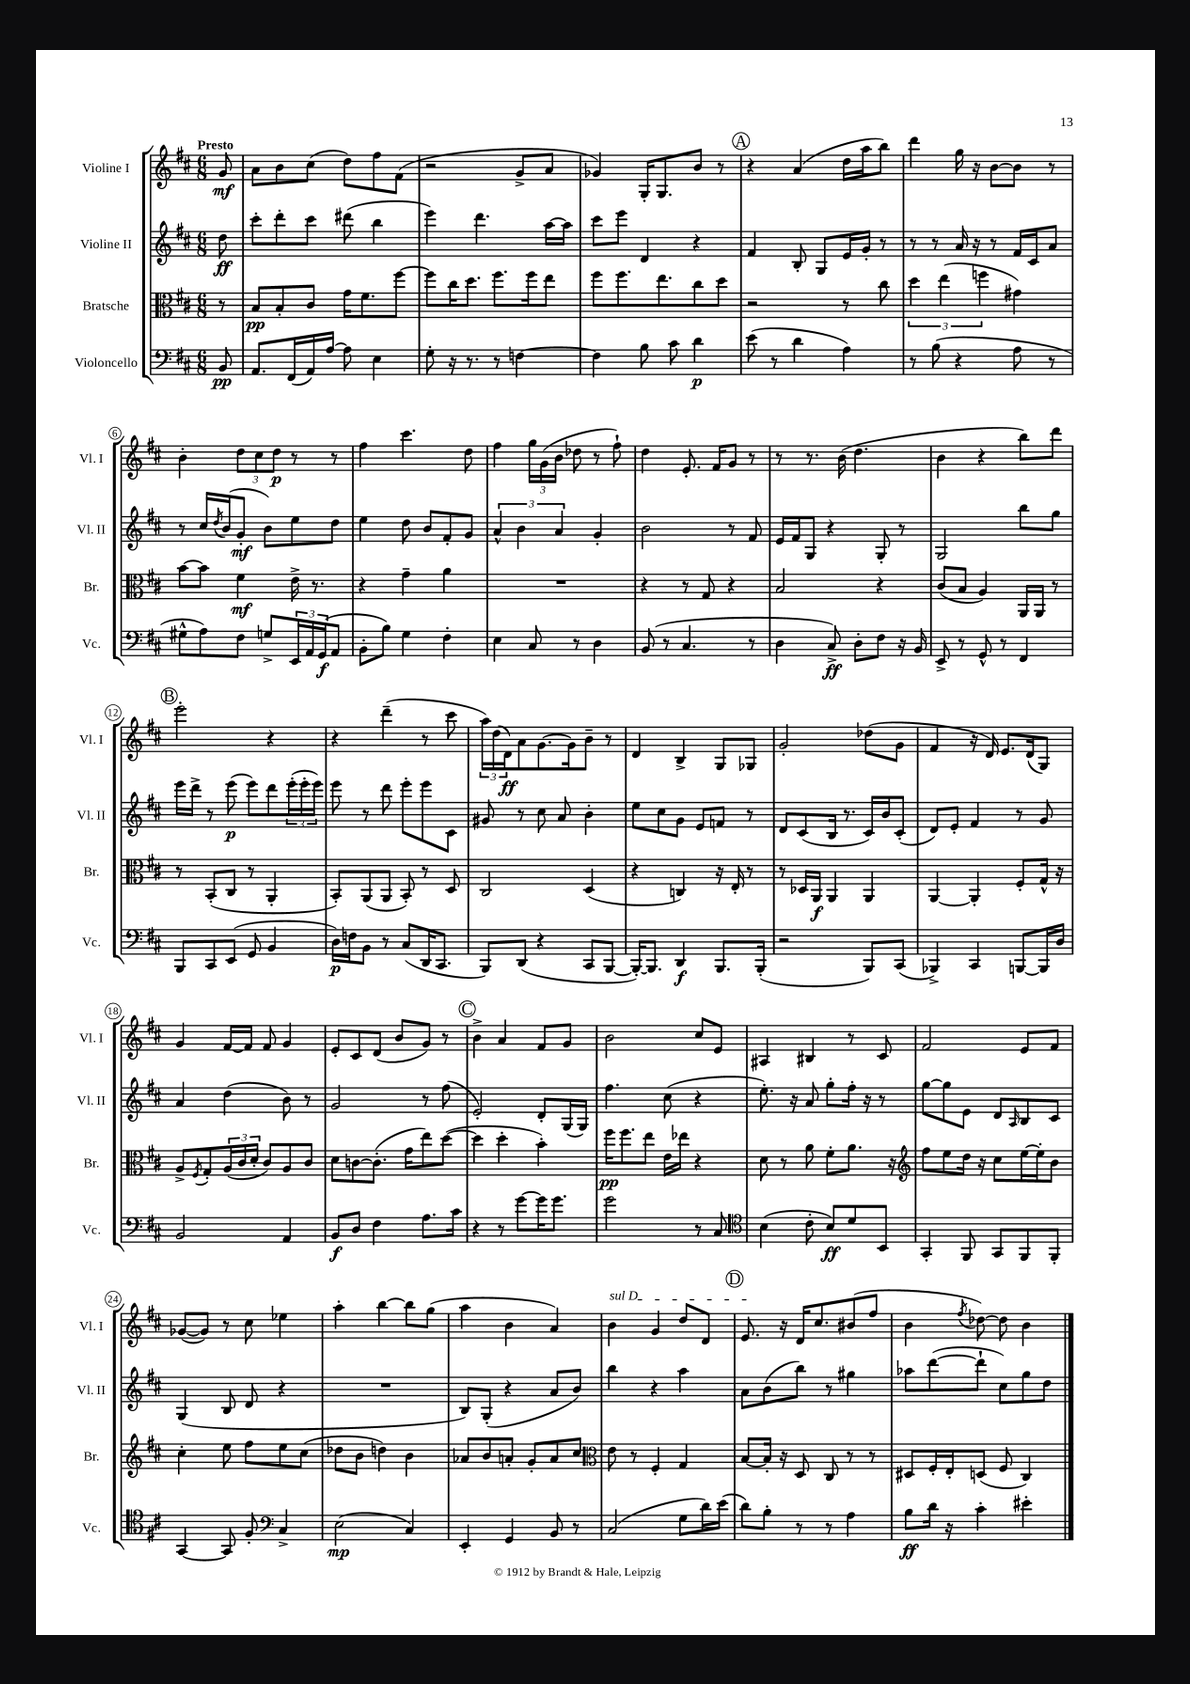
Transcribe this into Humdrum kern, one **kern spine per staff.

**kern	**dynam	**kern	**dynam	**kern	**dynam	**kern	**dynam
*part4	*part4	*part3	*part3	*part2	*part2	*part1	*part1
*staff4	*staff4	*staff3	*staff3	*staff2	*staff2	*staff1	*staff1
*I"Violoncello	*	*I"Bratsche	*	*I"Violine II	*	*I"Violine I	*
*I'Vc.	*	*I'Br.	*	*I'Vl. II	*	*I'Vl. I	*
*clefF4	*	*clefC3	*	*clefG2	*	*clefG2	*
*k[f#c#]	*	*k[f#c#]	*	*k[f#c#]	*	*k[f#c#]	*
*M6/8	*	*M6/8	*	*M6/8	*	*M6/8	*
=	=	=	=	=	=	=	=
!	!	!	!	!	!	!LO:TX:a:B:t=Presto	!
8BB/	pp	8r	.	8dd\	ff	8g/	mf
=1	=1	=1	=1	=1	=1	=1	=1
8.AA/L	.	8B/L	pp	8ccc#'\L	.	8a\L	.
.	.	8B'/	.	8ddd'\	.	8b\	.
(16FF#/L	.	.	.	.	.	.	.
16AA/)	.	8c#/J	.	8ccc#\J	.	(8cc#\J	.
[16A/JJ	.	.	.	.	.	.	.
8A\]	.	16g\KL	.	(8ddd#X\	.	8dd\L)	.
.	.	8.f#\	.	.	.	.	.
4E\	.	.	.	4bb\	.	8ff#\	.
.	.	[8ff#\J	.	.	.	(8f#\J	.
=2	=2	=2	=2	=2	=2	=2	=2
8G'\	.	8ff#\L]	.	4eee\)	.	2r	.
16r	.	16cc#\K	.	.	.	.	.
8.r	.	8.dd\J	.	.	.	.	.
.	.	.	.	4.ddd\	.	.	.
8r	.	8.ff#\L	.	.	.	.	.
[4Fn\	.	.	.	.	.	8g^/L	.
.	.	16ff#\k	.	.	.	.	.
.	.	8ee\J	.	[16aa\LL	.	8a/J	.
.	.	.	.	16aa\JJ]	.	.	.
=3	=3	=3	=3	=3	=3	=3	=3
4F\]	.	8ff#\L	.	8ccc#\L	.	4g-X/)	.
.	.	8.ff#\	.	8eee\J	.	.	.
8B\	.	.	.	4d/	.	16G'/KL	.
.	.	8.ee\	.	.	.	8.G/	.
8c#\	.	.	.	.	.	.	.
4d\	p	8cc#\	.	4r	.	8b/J	.
.	.	8dd\J	.	.	.	8r	.
!!LO:REH:place=s1:t=A
=4	=4	=4	=4	=4	=4	=4	=4
(8e\	.	2r	.	4f#/	.	4r	.
8r	.	.	.	.	.	.	.
4d\	.	.	.	8B'/	.	(4a/	.
.	.	.	.	8G/L	.	.	.
4A\)	.	8r	.	16e/L	.	16dd\LL	.
.	.	.	.	16g'/JJ	.	16aa\J	.
.	.	8cc#\	.	8r	.	8bb\J)	.
=5	=5	=5	=5	=5	=5	=5	=5
8r	.	6dd\	.	8r	.	4ddd\	.
(8B\	.	.	.	8r	.	.	.
.	.	(6ee\	.	.	.	.	.
4r	.	.	.	16a/	.	16gg\	.
.	.	.	.	16r	.	16r	.
.	.	6ffn\	.	.	.	.	.
.	.	.	.	8r	.	[8b\L	.
8A\	.	4g#X\)	.	16f#/LL	.	8b\J]	.
.	.	.	.	16c#/J	.	.	.
8r	.	.	.	8a/J	.	8r	.
!!LO:LB:g=z
=6	=6	=6	=6	=6	=6	=6	=6
8G#X^^\L	.	[8b\L	.	8r	.	4b'\	.
8A\)	.	8b\J]	.	16cc#/LL	.	.	.
.	.	.	.	8qdd/	.	.	.
.	.	.	.	(16b/J	.	.	.
8F#\J	.	4f#\	mf	8g'/J	mf	12dd\L	.
.	.	.	.	.	.	12cc#\	.
8Gn^/L	.	.	.	8b\L)	.	.	.
.	.	.	.	.	.	12dd\J	p
24EE/L	.	16e^\	.	8ee\	.	8r	.
24AA/	.	.	.	.	.	.	.
.	.	8.r	.	.	.	.	.
(24GG/J	f	.	.	.	.	.	.
8AA/J	.	.	.	8dd\J	.	8r	.
=7	=7	=7	=7	=7	=7	=7	=7
8BB'\L	.	4r	.	4ee\	.	4ff#\	.
8B\J)	.	.	.	.	.	.	.
4G\	.	4g~\	.	8dd\	.	4.ccc#\	.
.	.	.	.	8b/L	.	.	.
4F#'\	.	4a\	.	8f#'/	.	.	.
.	.	.	.	8g/J	.	8dd\	.
=8	=8	=8	=8	=8	=8	=8	=8
4E\	.	2.r	.	6a^^/	.	4ff#\	.
.	.	.	.	6b\	.	.	.
8C#/	.	.	.	.	.	24gg\LL	.
.	.	.	.	.	.	(24g\	.
.	.	.	.	6a/	.	24b\JJ	.
8r	.	.	.	.	.	8dd-X\	.
4D\	.	.	.	4g'/	.	8r	.
.	.	.	.	.	.	8ff#`\)	.
=9	=9	=9	=9	=9	=9	=9	=9
(8BB/	.	4r	.	2b\	.	4dd\	.
8r	.	.	.	.	.	.	.
4.C#/	.	8r	.	.	.	8.e'/	.
.	.	8G/	.	.	.	.	.
.	.	.	.	.	.	16f#/KL	.
.	.	4r	.	8r	.	8g/J	.
8r	.	.	.	8f#/	.	8r	.
=10	=10	=10	=10	=10	=10	=10	=10
4D\	.	2B/	.	16e/LL	.	8r	.
.	.	.	.	16f#/J	.	.	.
.	.	.	.	8G/J	.	8.r	.
8C#^/)	ff	.	.	4r	.	.	.
.	.	.	.	.	.	(16b\	.
8D'\L	.	.	.	.	.	4.dd\	.
8F#\J	.	4r	.	8G'/	.	.	.
16r	.	.	.	8r	.	.	.
16BB/	.	.	.	.	.	.	.
=11	=11	=11	=11	=11	=11	=11	=11
8EE^/	.	(8c#/L	.	2G/	.	4b\	.
8r	.	8B/J	.	.	.	.	.
8GG^^/	.	4A/)	.	.	.	4r	.
8r	.	.	.	.	.	.	.
4FF#/	.	16AA/LL	.	8bb\L	.	8bb\L)	.
.	.	16AA/JJ	.	.	.	.	.
.	.	8r	.	8gg\J	.	8ddd\J	.
!!LO:LB:g=z
!!LO:REH:place=s1:t=B
=12	=12	=12	=12	=12	=12	=12	=12
8BBB/L	.	8r	.	16eee\LL	.	2eee'\	.
.	.	.	.	16ddd^\JJ	.	.	.
8CC#/	.	(8BB'/L	.	8r	.	.	.
(8EE/J	.	8C#/J	.	(8eee\	p	.	.
8GG/	.	8r	.	8eee\L)	.	.	.
4BB/	.	4AA'/	.	8ddd\	.	4r	.
.	.	.	.	(24eee'\L	.	.	.
.	.	.	.	24eee'\	.	.	.
.	.	.	.	24eee\JJ)	.	.	.
=13	=13	=13	=13	=13	=13	=13	=13
16D\LL)	p	8BB'/L)	.	8eee\	.	4r	.
16Fn\J	.	.	.	.	.	.	.
8BB\J	.	(8AA/	.	8r	.	.	.
8r	.	8AA/J	.	8ddd\	.	(4ddd~\	.
(8C#/L	.	8BB'/)	.	8eee'\L	.	.	.
16DD/K	.	8r	.	8eee\	.	8r	.
8.CC#/J	.	.	.	.	.	.	.
.	.	8D/	.	8c#\J	.	8ccc#\	.
=14	=14	=14	=14	=14	=14	=14	=14
8BBB/L)	.	2C#/	.	8g#X/	.	24aa\LL)	.
.	.	.	.	.	.	(24dd\	.
.	.	.	.	.	.	24d\J)	ff
(8DD/J	.	.	.	8r	.	8a\	.
4r	.	.	.	8cc#\	.	[8.g\	.
.	.	.	.	8a/	.	.	.
.	.	.	.	.	.	16g\k]	.
8CC#/L	.	(4D/	.	4b'\	.	8b~\J	.
[8BBB/J	.	.	.	.	.	8r	.
=15	=15	=15	=15	=15	=15	=15	=15
16BBB'/KL_)	.	4r	.	8ee\L	.	4d/	.
8.BBB/J]	.	.	.	.	.	.	.
.	.	.	.	8cc#\	.	.	.
4DD/	f	4Cn/)	.	8g\J	.	4B^/	.
.	.	.	.	8e/L	.	.	.
8.BBB/L	.	16r	.	8fn/J	.	8G/L	.
.	.	16E'/	.	.	.	.	.
.	.	8r	.	8r	.	8G-X/J	.
(16BBB'/Jk	.	.	.	.	.	.	.
=16	=16	=16	=16	=16	=16	=16	=16
2r	.	8r	.	8d/L	.	2g'/	.
.	.	16D-X/LL	.	(8c#/	.	.	.
.	.	16AA/JJ	f	.	.	.	.
.	.	4AA/	.	16B/Jk	.	.	.
.	.	.	.	8.r	.	.	.
8BBB/L)	.	4AA/	.	16c#/LL)	.	(8dd-X\L	.
.	.	.	.	16b/J	.	.	.
(8CC#/J	.	.	.	(8c#'/J	.	8g\J	.
=17	=17	=17	=17	=17	=17	=17	=17
4BBB-X^/)	.	[4AA/	.	8d/L)	.	4f#/	.
.	.	.	.	8e'/J	.	.	.
4CC#/	.	4AA'/]	.	4f#/	.	16r	.
.	.	.	.	.	.	16d/)	.
.	.	.	.	.	.	8.e/L	.
[8BBBn/L	.	8F#'/L	.	8r	.	.	.
.	.	.	.	.	.	(16d/k	.
16BBB/L]	.	16G^^/Jk	.	8g/	.	8G/J)	.
16D/JJ	.	16r	.	.	.	.	.
!!LO:LB:g=z
=18	=18	=18	=18	=18	=18	=18	=18
2BB/	.	8A^/L	.	4a/	.	4g/	.
.	.	8qF#/	.	.	.	.	.
.	.	8G'/	.	.	.	.	.
.	.	(24A/L	.	(4dd\	.	[16f#/LL	.
.	.	24c#/	.	.	.	.	.
.	.	.	.	.	.	16f#/JJ]	.
.	.	24d'/JJ	.	.	.	.	.
.	.	8c#/L)	.	.	.	8f#/	.
4AA/	.	8A/	.	8b\)	.	4g/	.
.	.	8c#/J	.	8r	.	.	.
=19	=19	=19	=19	=19	=19	=19	=19
8BB/L	f	8d\L	.	2g/	.	8e'/L	.
8D/J	.	[8cn\	.	.	.	8c#/	.
4F#\	.	(8.c'\J]	.	.	.	(8d/J	.
.	.	.	.	.	.	8b/L	.
.	.	16g\KL	.	.	.	.	.
8.A\L	.	8ee\)	.	8r	.	8g/J)	.
.	.	([8dd\J	.	(8ff#\	.	8r	.
16c#\Jk	.	.	.	.	.	.	.
!!LO:REH:place=s1:t=C
=20	=20	=20	=20	=20	=20	=20	=20
4r	.	4dd\]	.	2e'/)	.	4b^\	.
8r	.	4dd'\	.	.	.	4a/	.
[8g\L	.	.	.	.	.	.	.
16g\K]	.	4b'\)	.	8d'/L	.	8f#/L	.
8.g\J	.	.	.	.	.	.	.
.	.	.	.	(16G/L	.	8g/J	.
.	.	.	.	16G/JJ)	.	.	.
=21	=21	=21	=21	=21	=21	=21	=21
2g\	.	16ff#\KL	pp	4.ff#\	.	2b\	.
.	.	8.ff#\	.	.	.	.	.
.	.	8ee\J	.	.	.	.	.
.	.	16e\LL	.	(8cc#\	.	.	.
.	.	16ee-X\JJ	.	.	.	.	.
8r	.	4r	.	4r	.	8cc#/L	.
8C#/	.	.	.	.	.	8e/J	.
=22	=22	=22	=22	=22	=22	=22	=22
*clefC4	*	*	*	*	*	*	*
(4B\	.	8d\	.	8.ee'\)	.	4A#X/	.
.	.	8r	.	.	.	.	.
.	.	.	.	16r	.	.	.
8c#'\	.	8a\	.	8a/	.	4B#X/	.
8B/L)	ff	8f#'\L	.	8gg'\L	.	.	.
8d/	.	8.a\J	.	16ff#'\Jk	.	8r	.
.	.	.	.	16r	.	.	.
8BB/J	.	.	.	8r	.	8c#/	.
.	.	16r	.	.	.	.	.
=23	=23	=23	=23	=23	=23	=23	=23
*	*	*clefG2	*	*	*	*	*
4GG'/	.	8ff#\L	.	[8gg\L	.	2f#/	.
.	.	8ee\	.	8gg\]	.	.	.
8FF#/	.	16dd\Jk	.	8e\J	.	.	.
.	.	16r	.	.	.	.	.
8GG/L	.	8cc#\L	.	8d/L	.	.	.
.	.	.	.	16qqA/	.	.	.
8FF#/	.	[16ee\L	.	8B/	.	8e/L	.
.	.	16ee'\J]	.	.	.	.	.
8FF#'/J	.	8b\J	.	8c#/J	.	8f#/J	.
!!LO:LB:g=z
=24	=24	=24	=24	=24	=24	=24	=24
[4GG/	.	4cc#'\	.	(4G/	.	([8g-X/L	.
.	.	.	.	.	.	8g-/J])	.
8GG/]	.	8ee\	.	8B/	.	8r	.
8F#'/	.	8ff#\L	.	8d/	.	8cc#\	.
*clefF4	*	*	*	*	*	*	*
4C#^/	.	8ee\	.	4r	.	4ee-X\	.
.	.	(8cc#\J	.	.	.	.	.
=25	=25	=25	=25	=25	=25	=25	=25
(2E\	mp	8dd-X\L	.	2.r	.	4aa'\	.
.	.	8b\J	.	.	.	.	.
.	.	4ddn\)	.	.	.	[4bb\	.
4C#/)	.	4b\	.	.	.	8bb\L]	.
.	.	.	.	.	.	(8gg\J	.
=26	=26	=26	=26	=26	=26	=26	=26
4EE'/	.	8a-X/L	.	8B/L)	.	4aa\	.
.	.	8b/	.	(8G'/J	.	.	.
4GG/	.	8an'/J	.	4r	.	4b\	.
.	.	8g'/L	.	.	.	.	.
8BB/	.	8a/	.	8a/L	.	4a/)	.
8r	.	8cc#/J	.	8b/J)	.	.	.
=27	=27	=27	=27	=27	=27	=27	=27
*	*	*clefC3	*	*	*	*	*
!	!	!	!	!	!	!LO:TX:a:i:t=sul D	!
(2C#/	.	8e\	.	4bb\	.	4b\	.
.	.	8r	.	.	.	.	.
.	.	4F#'/	.	4r	.	4g/	.
8G\L	.	4G/	.	4aa\	.	8dd/L	.
16d\L)	.	.	.	.	.	8d/J	.
(16e\JJ	.	.	.	.	.	.	.
!!LO:REH:place=s1:t=D
=28	=28	=28	=28	=28	=28	=28	=28
8d\L)	.	[8B/L	.	8a\L	.	8.e/	.
8B'\J	.	16B'/Jk]	.	(8b\	.	.	.
.	.	16r	.	.	.	16r	.
8r	.	8D/	.	8bb\J)	.	16d/KL	.
.	.	.	.	.	.	8.cc#/	.
8r	.	8C#/	.	8r	.	.	.
4A\	.	8r	.	4gg#X\	.	(8b#X/	.
.	.	8r	.	.	.	8ff#/J	.
=29	=29	=29	=29	=29	=29	=29	=29
8B\L	ff	8D#X/L	.	8aa-X\L	.	4b\	.
16d\Jk	.	16F#'/L	.	([8ddd\	.	.	.
16r	.	16E'/J	.	.	.	.	.
.	.	.	.	.	.	8qff#/	.
4c#'\	.	(8Dn/J	.	8ddd`\J]	.	[8dd-X\)	.
.	.	8F#/	.	8cc#\L)	.	8dd-\]	.
4e#X'\	.	4C#/)	.	8gg\	.	4b\	.
.	.	.	.	8dd\J	.	.	.
==	==	==	==	==	==	==	==
*-	*-	*-	*-	*-	*-	*-	*-
